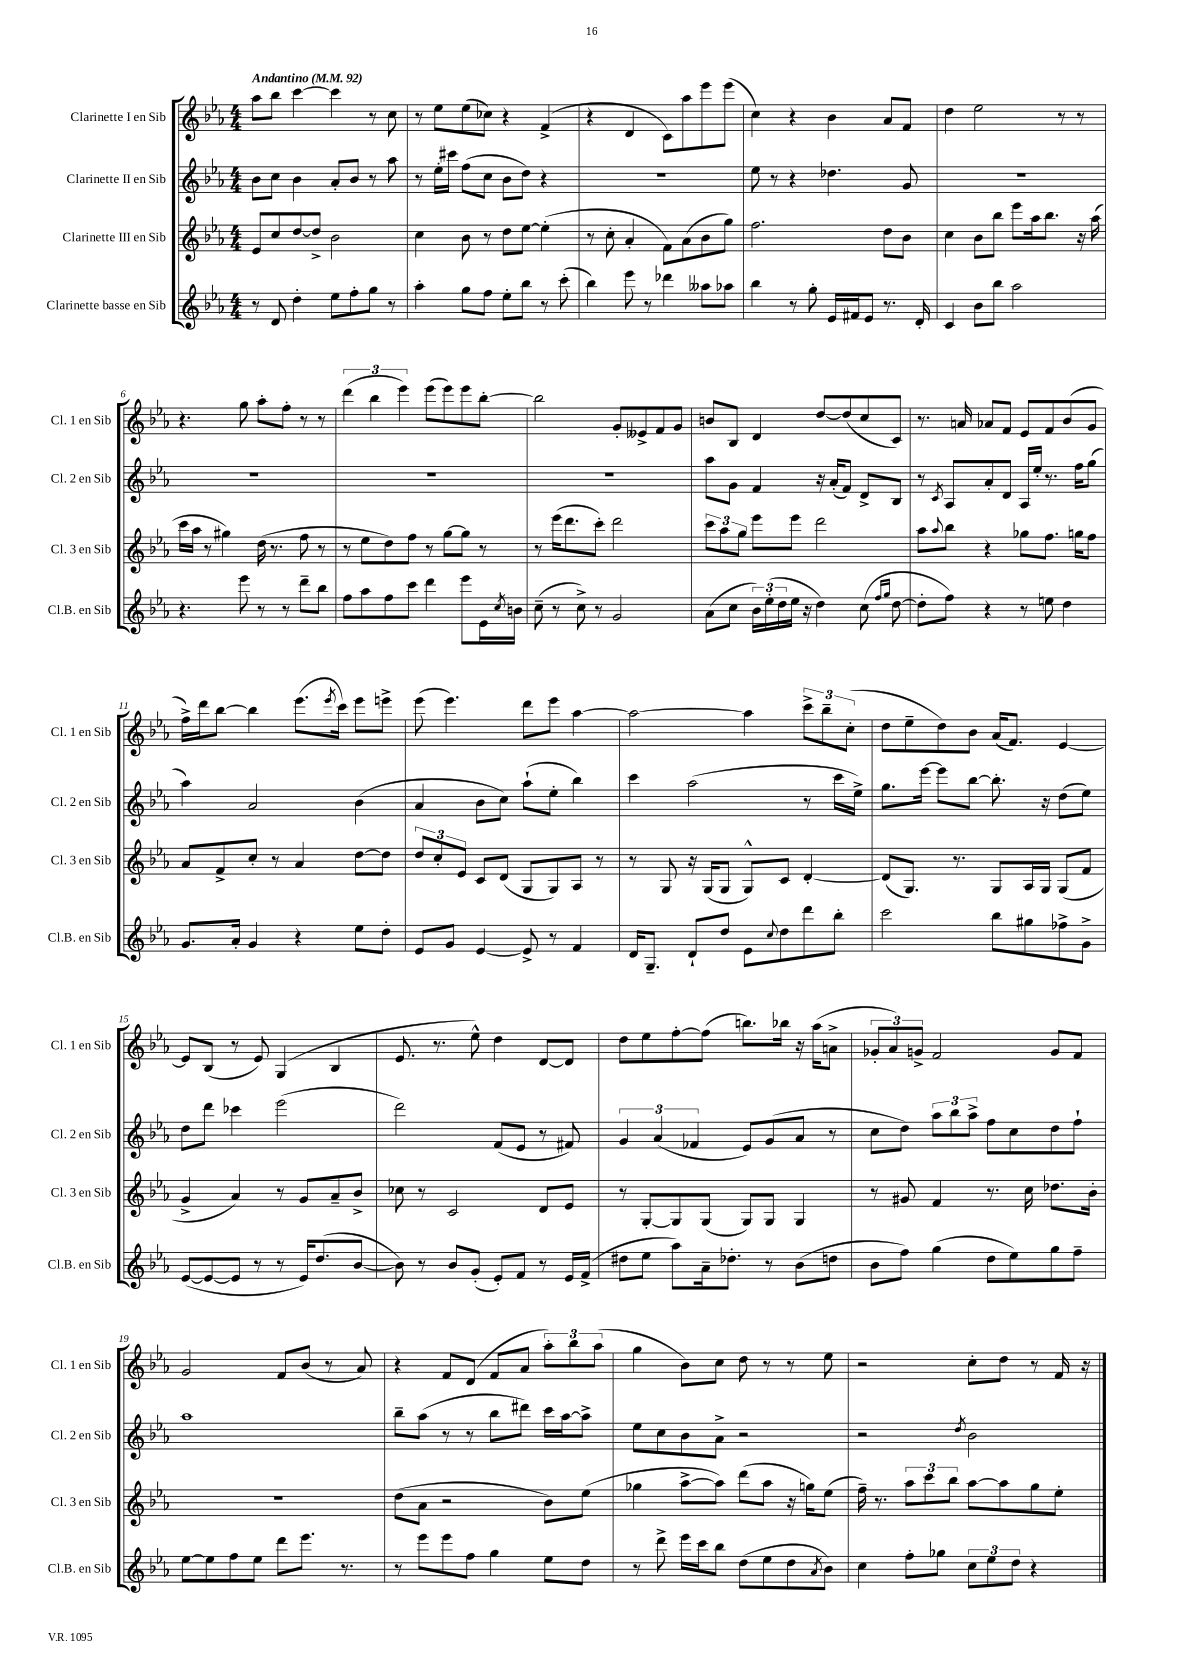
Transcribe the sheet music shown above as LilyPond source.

<<
\new StaffGroup <<
\new Staff = "s0" \with { instrumentName = "Clarinette I en Sib" shortInstrumentName = "Cl. 1 en Sib" } {
    \clef treble \key ees \major \numericTimeSignature \time 4/4 \tempo "Andantino" 4 = 92
    aes''8 bes''8 c'''4~ c'''4 r8 c''8 |
    r8 ees''8 ees''8( ces''8) r4 f'4->( |
    r4 d'4 c'8) aes''8 ees'''8 ees'''8( |
    c''4) r4 bes'4 aes'8 f'8 |
    d''4 ees''2 r8 r8 |
    r4. g''8 aes''8-. f''8-. r8 r8 |
    \tuplet 3/2 { d'''4( bes''4 ees'''4) } ees'''8( ees'''8) ees'''8 bes''8~-. |
    bes''2 g'8-. eeses'8-> f'8 g'8 |
    b'8 bes8 d'4 d''8~ d''8( c''8 c'8) |
    r8. a'16 aes'8 f'8 ees'8 f'8 bes'8( g'8 |
    f''16->) d'''16 bes''8~ bes''4 ees'''8.( \acciaccatura { ees'''8 } c'''16) ees'''8 e'''8-> |
    ees'''8( ees'''4.) d'''8 ees'''8 aes''4~ |
    aes''2~ aes''4 \tuplet 3/2 { c'''8-> bes''8-- c''8-.( } |
    d''8 ees''8-- d''8) bes'8 aes'16( f'8.) ees'4~ |
    ees'8 bes8( r8 ees'8) g4( bes4 |
    ees'8. r8. ees''8-^) d''4 d'8~ d'8 |
    d''8 ees''8 f''8~-. f''8( b''8.) bes''16 r16 aes''16( a'8-> |
    \tuplet 3/2 { ges'8-. aes'8) g'8-> } f'2 g'8 f'8 |
    g'2 f'8 bes'8( r8 aes'8) |
    r4 f'8 d'8( f'8 aes'8 \tuplet 3/2 { aes''8-.) bes''8 aes''8( } |
    g''4 bes'8) c''8 d''8 r8 r8 ees''8 |
    r2 c''8-. d''8 r8 f'16 r16 \bar "|." |
}
\new Staff = "s1" \with { instrumentName = "Clarinette II en Sib" shortInstrumentName = "Cl. 2 en Sib" } {
    \clef treble \key ees \major \numericTimeSignature \time 4/4
    bes'8 c''8 bes'4 aes'8-. bes'8 r8 aes''8 |
    r8 ees''16-. cis'''16 f''8( c''8 bes'8 d''8) r4 |
    R1 |
    ees''8 r8 r4 des''4. g'8 |
    R1 |
    R1 |
    R1 |
    R1 |
    aes''8 g'8 f'4 r16 aes'16-.( f'8) d'8-> bes8 |
    r8 \acciaccatura { c'8 } aes8 aes'8-. d'8 aes16 ees''16-. r8. f''16 g''8( |
    aes''4) aes'2 bes'4( |
    aes'4 bes'8 c''8) aes''8-!( ees''8-. bes''4) |
    c'''4 aes''2( r8 c'''16 ees''16->) |
    g''8. ees'''16~ ees'''8 bes''8~ bes''8.-. r16 d''8( ees''8) |
    d''8 d'''8 ces'''4 ees'''2( |
    d'''2) f'8( ees'8 r8 fis'8) |
    \tuplet 3/2 { g'4 aes'4( fes'4 } ees'8) g'8( aes'8 r8 |
    c''8 d''8) \tuplet 3/2 { aes''8 bes''8 aes''8-> } f''8 c''8 d''8 f''8-! |
    aes''1 |
    bes''8-- aes''8( r8 r8 bes''8 dis'''8) c'''16 aes''16~ aes''8-> |
    ees''8 c''8 bes'8 aes'8-> r2 |
    r2 \acciaccatura { d''8 } bes'2 \bar "|." |
}
\new Staff = "s2" \with { instrumentName = "Clarinette III en Sib" shortInstrumentName = "Cl. 3 en Sib" } {
    \clef treble \key ees \major \numericTimeSignature \time 4/4
    ees'8 c''8 d''8~ d''8-> bes'2 |
    c''4 bes'8 r8 d''8 ees''8~ ees''4-.( |
    r8 c''8-. aes'4-. f'8) aes'8( bes'8 g''8) |
    f''2. d''8 bes'8 |
    c''4 bes'8 bes''8 ees'''8 aes''16 bes''8. r16 aes''16( |
    c'''16 aes''16 r8 gis''4) d''16( r8. f''8 r8 |
    r8 ees''8 d''8) f''8 r8 g''8~ g''8 r8 |
    r8 ees'''16( d'''8. c'''8-.) d'''2 |
    \tuplet 3/2 { c'''8 aes''8 g''8 } ees'''8 ees'''8 d'''2 |
    aes''8 \appoggiatura { aes''8 } bes''8 r4 ges''8 f''8. g''16 f''8 |
    aes'8 f'8-> c''8-. r8 aes'4 d''8~ d''8 |
    \tuplet 3/2 { d''8 c''8-. ees'8 } c'8 d'8( g8 g8) aes8 r8 |
    r8 g8 r16 g16( g8 g8-^) c'8 d'4~-. |
    d'8( g8.) r8. g8 aes16 g16 g8( f'8 |
    g'4-> aes'4) r8 g'8 aes'8-- bes'8-> |
    ces''8 r8 c'2 d'8 ees'8 |
    r8 g8~-. g8 g8( g8) g8 g4 |
    r8 gis'8 f'4 r8. c''16 des''8. bes'16-. |
    R1 |
    d''8( aes'8 r2 bes'8) ees''8( |
    ges''4 aes''8~-> aes''8) d'''8( aes''8 r16 g''16) ees''8( |
    f''16--) r8. \tuplet 3/2 { aes''8 c'''8 bes''8 } aes''8~ aes''8 g''8 ees''8-. \bar "|." |
}
\new Staff = "s3" \with { instrumentName = "Clarinette basse en Sib" shortInstrumentName = "Cl.B. en Sib" } {
    \clef treble \key ees \major \numericTimeSignature \time 4/4
    r8 d'8 d''4-. ees''8 f''8-. g''8 r8 |
    aes''4-. g''8 f''8 ees''8-. bes''8 r8 c'''8-.( |
    bes''4) ees'''8 r8 des'''4 aeses''8 aes''8 |
    bes''4 r8 g''8-. ees'16 fis'16 ees'8 r8. d'16-. |
    c'4 bes'8 bes''8 aes''2 |
    r4. ees'''8 r8 r8 d'''8-- bes''8 |
    f''8 aes''8 f''8 c'''8 d'''4 ees'''8 ees'16 \acciaccatura { c''8 } b'16 |
    c''8--( r8 c''8->) r8 g'2 |
    aes'8( c''8 \tuplet 3/2 { bes'16) ees''16-.( d''16 } ees''16 r16 d''4) c''8( \grace { f''16 g''16 } d''8~ |
    d''8-. f''8) r4 r8 e''8 d''4 |
    g'8. aes'16-. g'4 r4 ees''8 d''8-. |
    ees'8 g'8 ees'4~ ees'8-> r8 f'4 |
    d'16 g8.-- d'8-! d''8 ees'8 \appoggiatura { c''8 } d''8 d'''8 bes''8-. |
    c'''2 bes''8 gis''8 fes''8-> g'8-> |
    ees'8~( ees'8~ ees'8 r8 r8 ees'16) d''8.( bes'8~ |
    bes'8) r8 bes'8 g'8-.( ees'8-.) f'8 r8 ees'16 f'16->( |
    dis''8 ees''8 aes''8) aes'16-- des''8.-. r8 bes'8( d''8 |
    bes'8 f''8) g''4( d''8 ees''8) g''8 f''8-- |
    ees''8~ ees''8 f''8 ees''8 d'''8 ees'''8. r8. |
    r8 ees'''8 ees'''8 f''8 g''4 ees''8 d''8 |
    r8 d'''8-> ees'''16 c'''16 bes''8 d''8( ees''8 d''8 \acciaccatura { aes'8 } bes'8) |
    c''4 f''8-. ges''8 \tuplet 3/2 { c''8 ees''8 d''8 } r4 \bar "|." |
}
>>
>>
